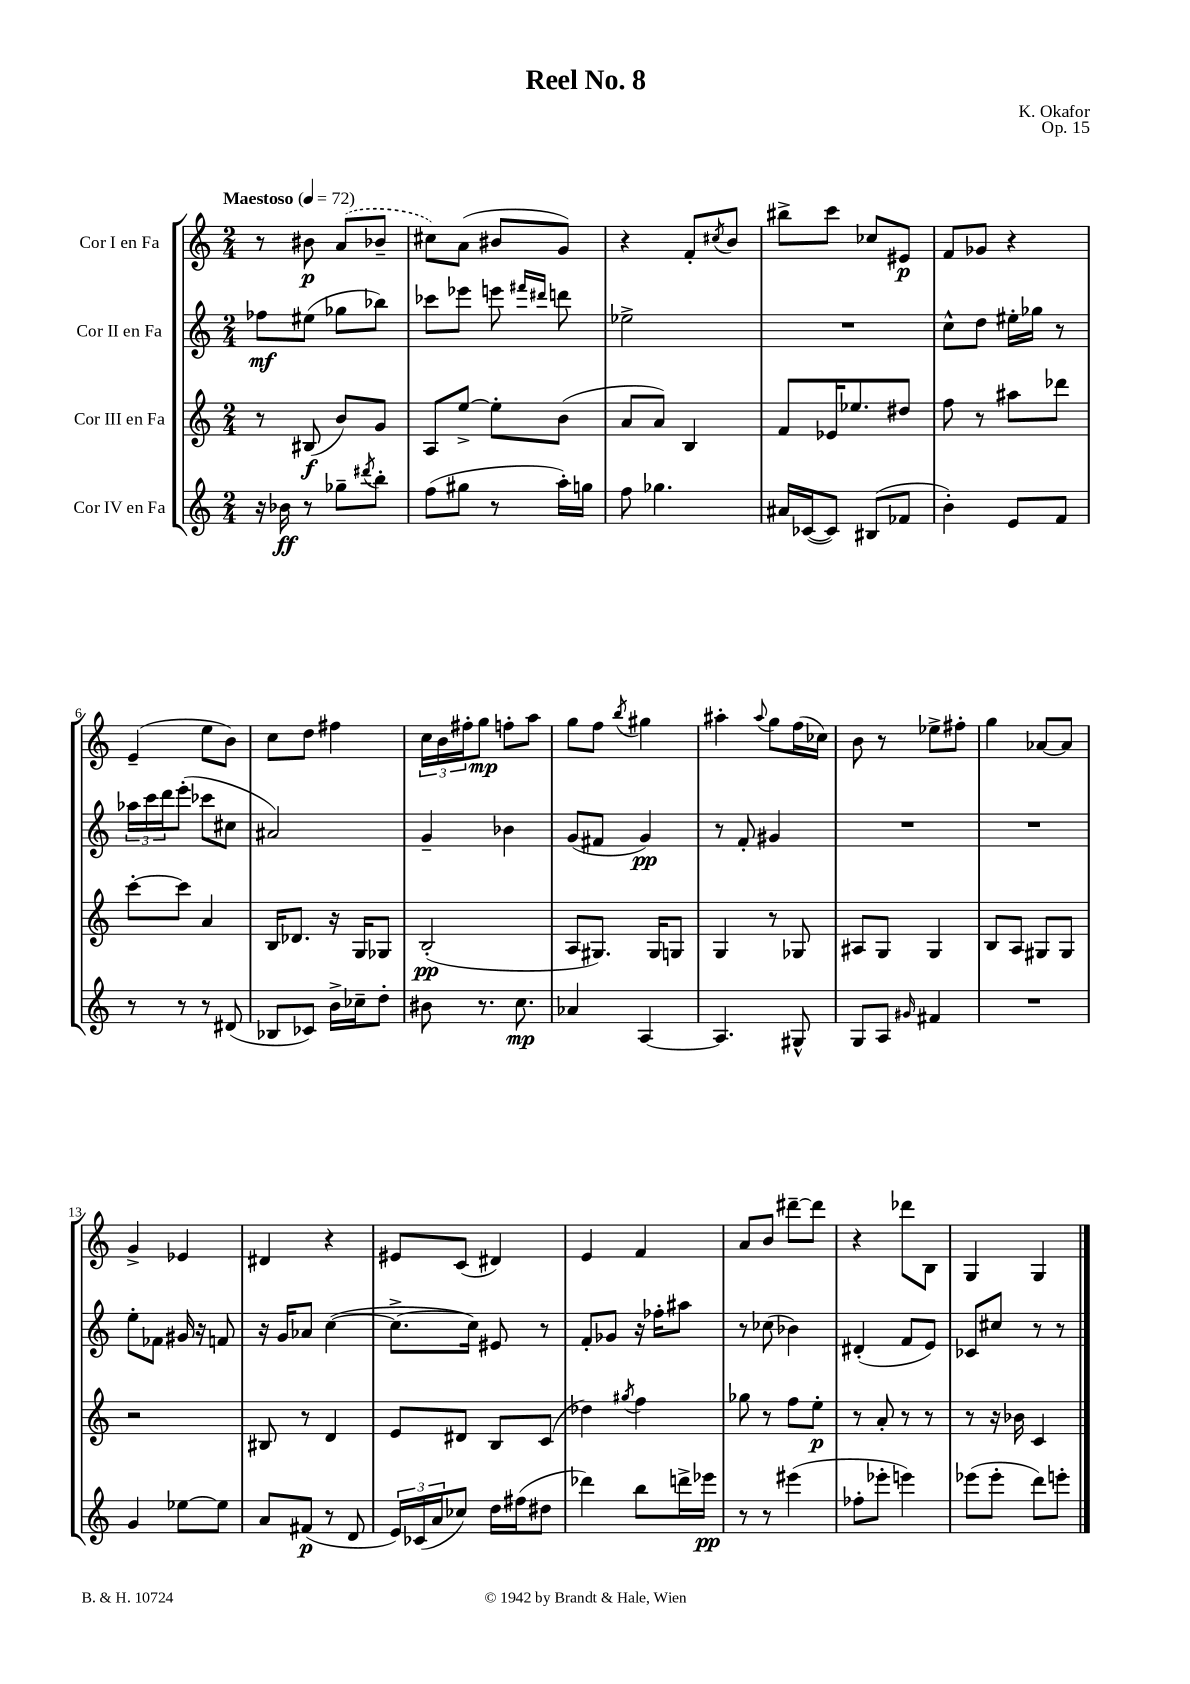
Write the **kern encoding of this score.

**kern	**dynam	**kern	**dynam	**kern	**dynam	**kern	**dynam
*part4	*part4	*part3	*part3	*part2	*part2	*part1	*part1
*staff4	*staff4	*staff3	*staff3	*staff2	*staff2	*staff1	*staff1
*I"Cor IV en Fa	*	*I"Cor III en Fa	*	*I"Cor II en Fa	*	*I"Cor I en Fa	*
*clefG2	*	*clefG2	*	*clefG2	*	*clefG2	*
*k[]	*	*k[]	*	*k[]	*	*k[]	*
*M2/4	*	*M2/4	*	*M2/4	*	*M2/4	*
*MM72	*	*MM72	*	*MM72	*	*MM72	*
=1	=1	=1	=1	=1	=1	=1	=1
!	!	!	!	!	!	!LO:TX:a:B:t=Maestoso	!
16r	.	8r	.	8ff-X\L	mf	8r	.
16b-X\	ff	.	.	.	.	.	.
8r	.	(8B#X/	f	(8ee#X\J	.	8b#X\	p
8gg-X~\L	.	8b/L)	.	8gg-X\L	.	(8a/L	.
8qddd#X/	.	.	.	.	.	.	.
8bb'\J	.	8g/J	.	8bb-X\J)	.	8b-X~/J	.
=2	=2	=2	=2	=2	=2	=2	=2
(8ff\L	.	8A/L	.	8ccc-X\L	.	8cc#X\L)	.
8gg#X\J	.	[8ee^/J	.	8eee-X\J	.	(8a\J	.
8r	.	8ee'\L]	.	8eeen\	.	8b#X/L	.
.	.	.	.	16qqfff#X/LL	.	.	.
.	.	.	.	16qqddd#X/JJ	.	.	.
16aa'\LL)	.	(8b\J	.	8dddn\	.	8g/J)	.
16ggn\JJ	.	.	.	.	.	.	.
=3	=3	=3	=3	=3	=3	=3	=3
8ff\	.	8a/L	.	2ee-X^\	.	4r	.
4.gg-X\	.	8a/J)	.	.	.	.	.
.	.	4B/	.	.	.	8f'/L	.
.	.	.	.	.	.	8qcc#X/	.
.	.	.	.	.	.	8b/J	.
=4	=4	=4	=4	=4	=4	=4	=4
16a#X/LL	.	8f/L	.	2r	.	8bb#X^\L	.
([16c-X/J	.	.	.	.	.	.	.
8c-/J])	.	16e-X/K	.	.	.	8ccc\J	.
.	.	8.ee-X/	.	.	.	.	.
(8B#X/L	.	.	.	.	.	8cc-X/L	.
8f-X/J	.	8dd#X/J	.	.	.	8e#X/J	p
=5	=5	=5	=5	=5	=5	=5	=5
4b'\)	.	8ff\	.	8cc^^\L	.	8f/L	.
.	.	8r	.	8dd\J	.	8g-X/J	.
8e/L	.	8aa#X\L	.	16ee#X'\LL	.	4r	.
.	.	.	.	16gg-X\JJ	.	.	.
8f/J	.	8ddd-X\J	.	8r	.	.	.
!!LO:LB:g=z
=6	=6	=6	=6	=6	=6	=6	=6
8r	.	[8ccc'\L	.	24aa-X\LL	.	(4e~/	.
.	.	.	.	24ccc\	.	.	.
.	.	.	.	24ddd\J	.	.	.
8r	.	8ccc\J]	.	(8eee'\J	.	.	.
8r	.	4a/	.	8ccc-X\L	.	8ee\L	.
(8d#X/	.	.	.	8cc#X\J	.	8b\J)	.
=7	=7	=7	=7	=7	=7	=7	=7
8B-X/L	.	16B/KL	.	2a#X/)	.	8cc\L	.
.	.	8.d-X/J	.	.	.	.	.
8c-X/J)	.	.	.	.	.	8dd\J	.
16b^\LL	.	16r	.	.	.	4ff#X\	.
16cc-X~\J	.	16G/KL	.	.	.	.	.
8dd'\J	.	8G-X/J	.	.	.	.	.
=8	=8	=8	=8	=8	=8	=8	=8
8b#X\	.	(2B'/	pp	4g~/	.	24cc\LL	.
.	.	.	.	.	.	24b\	.
.	.	.	.	.	.	24ff#X'\J	.
8.r	.	.	.	.	.	8gg\J	mp
.	.	.	.	4b-X\	.	8ffn'\L	.
8.cc\	mp	.	.	.	.	.	.
.	.	.	.	.	.	8aa\J	.
=9	=9	=9	=9	=9	=9	=9	=9
4a-X/	.	8A/L	.	(8g/L	.	8gg\L	.
.	.	8.G#X/J)	.	8f#X/J	.	8ff\J	.
.	.	.	.	.	.	8qbb/	.
[4A/	.	.	.	4g/)	pp	4gg#X\	.
.	.	16G#/KL	.	.	.	.	.
.	.	8Gn/J	.	.	.	.	.
=10	=10	=10	=10	=10	=10	=10	=10
4.A/]	.	4G/	.	8r	.	4aa#X'\	.
.	.	.	.	8f'/	.	.	.
.	.	.	.	.	.	8qqaa#/	.
.	.	8r	.	4g#X/	.	8gg\L	.
8G#X^^/	.	8G-X/	.	.	.	(16ff\L	.
.	.	.	.	.	.	16cc-X\JJ)	.
=11	=11	=11	=11	=11	=11	=11	=11
8G/L	.	8A#X/L	.	2r	.	8b\	.
8A/J	.	8G/J	.	.	.	8r	.
16qqg#X/	.	.	.	.	.	.	.
4f#X/	.	4G/	.	.	.	8ee-X^\L	.
.	.	.	.	.	.	8ff#X'\J	.
=12	=12	=12	=12	=12	=12	=12	=12
2r	.	8B/L	.	2r	.	4gg\	.
.	.	8A/J	.	.	.	.	.
.	.	8G#X/L	.	.	.	[8a-X/L	.
.	.	8G#/J	.	.	.	8a-/J]	.
!!LO:LB:g=z
=13	=13	=13	=13	=13	=13	=13	=13
4g/	.	2r	.	8ee'\L	.	4g^/	.
.	.	.	.	8f-X\J	.	.	.
[8ee-X\L	.	.	.	16g#X/	.	4e-X/	.
.	.	.	.	16r	.	.	.
8ee-\J]	.	.	.	8fn/	.	.	.
=14	=14	=14	=14	=14	=14	=14	=14
8a/L	.	8B#X/	.	16r	.	4d#X/	.
.	.	.	.	16g/KL	.	.	.
(8f#X/J	p	8r	.	8a-X/J	.	.	.
8r	.	4d/	.	([4cc\	.	4r	.
8d/	.	.	.	.	.	.	.
=15	=15	=15	=15	=15	=15	=15	=15
24e/LL)	.	8e/L	.	8.cc^\L_	.	8e#X/L	.
(24c-X/	.	.	.	.	.	.	.
24a/J	.	.	.	.	.	.	.
8cc-X/J)	.	8d#X/J	.	.	.	(8c/J	.
.	.	.	.	16cc\Jk])	.	.	.
16dd\LL	.	8B/L	.	8e#X/	.	4d#X/)	.
(16ff#X\J	.	.	.	.	.	.	.
8dd#X\J	.	(8c/J	.	8r	.	.	.
=16	=16	=16	=16	=16	=16	=16	=16
4ddd-X\)	.	4dd-X\)	.	8f'/L	.	4e/	.
.	.	.	.	8g-X/J	.	.	.
.	.	8qgg#X/	.	.	.	.	.
8bb\L	.	4ff\	.	16r	.	4f/	.
.	.	.	.	16ff-X'\KL	.	.	.
16dddn^\L	.	.	.	8aa#X\J	.	.	.
16eee-X\JJ	pp	.	.	.	.	.	.
=17	=17	=17	=17	=17	=17	=17	=17
8r	.	8gg-X\	.	8r	.	8a/L	.
8r	.	8r	.	(8cc-X\	.	8b/J	.
(4eee#X\	.	8ff\L	.	4b-X\)	.	[8ddd#X~\L	.
.	.	8ee'\J	p	.	.	8ddd#\J]	.
=18	=18	=18	=18	=18	=18	=18	=18
8ff-X'\L	.	8r	.	(4d#X'/	.	4r	.
8eee-X'\J	.	8a'/	.	.	.	.	.
4eeen\)	.	8r	.	8f/L	.	8ddd-X\L	.
.	.	8r	.	8e/J)	.	8B\J	.
=19	=19	=19	=19	=19	=19	=19	=19
(8eee-X\L	.	8r	.	8c-X/L	.	4G/	.
8eee-'\J	.	16r	.	8cc#X/J	.	.	.
.	.	16b-X\	.	.	.	.	.
8ddd\L)	.	4c/	.	8r	.	4G/	.
8eeen'\J	.	.	.	8r	.	.	.
==	==	==	==	==	==	==	==
*-	*-	*-	*-	*-	*-	*-	*-
